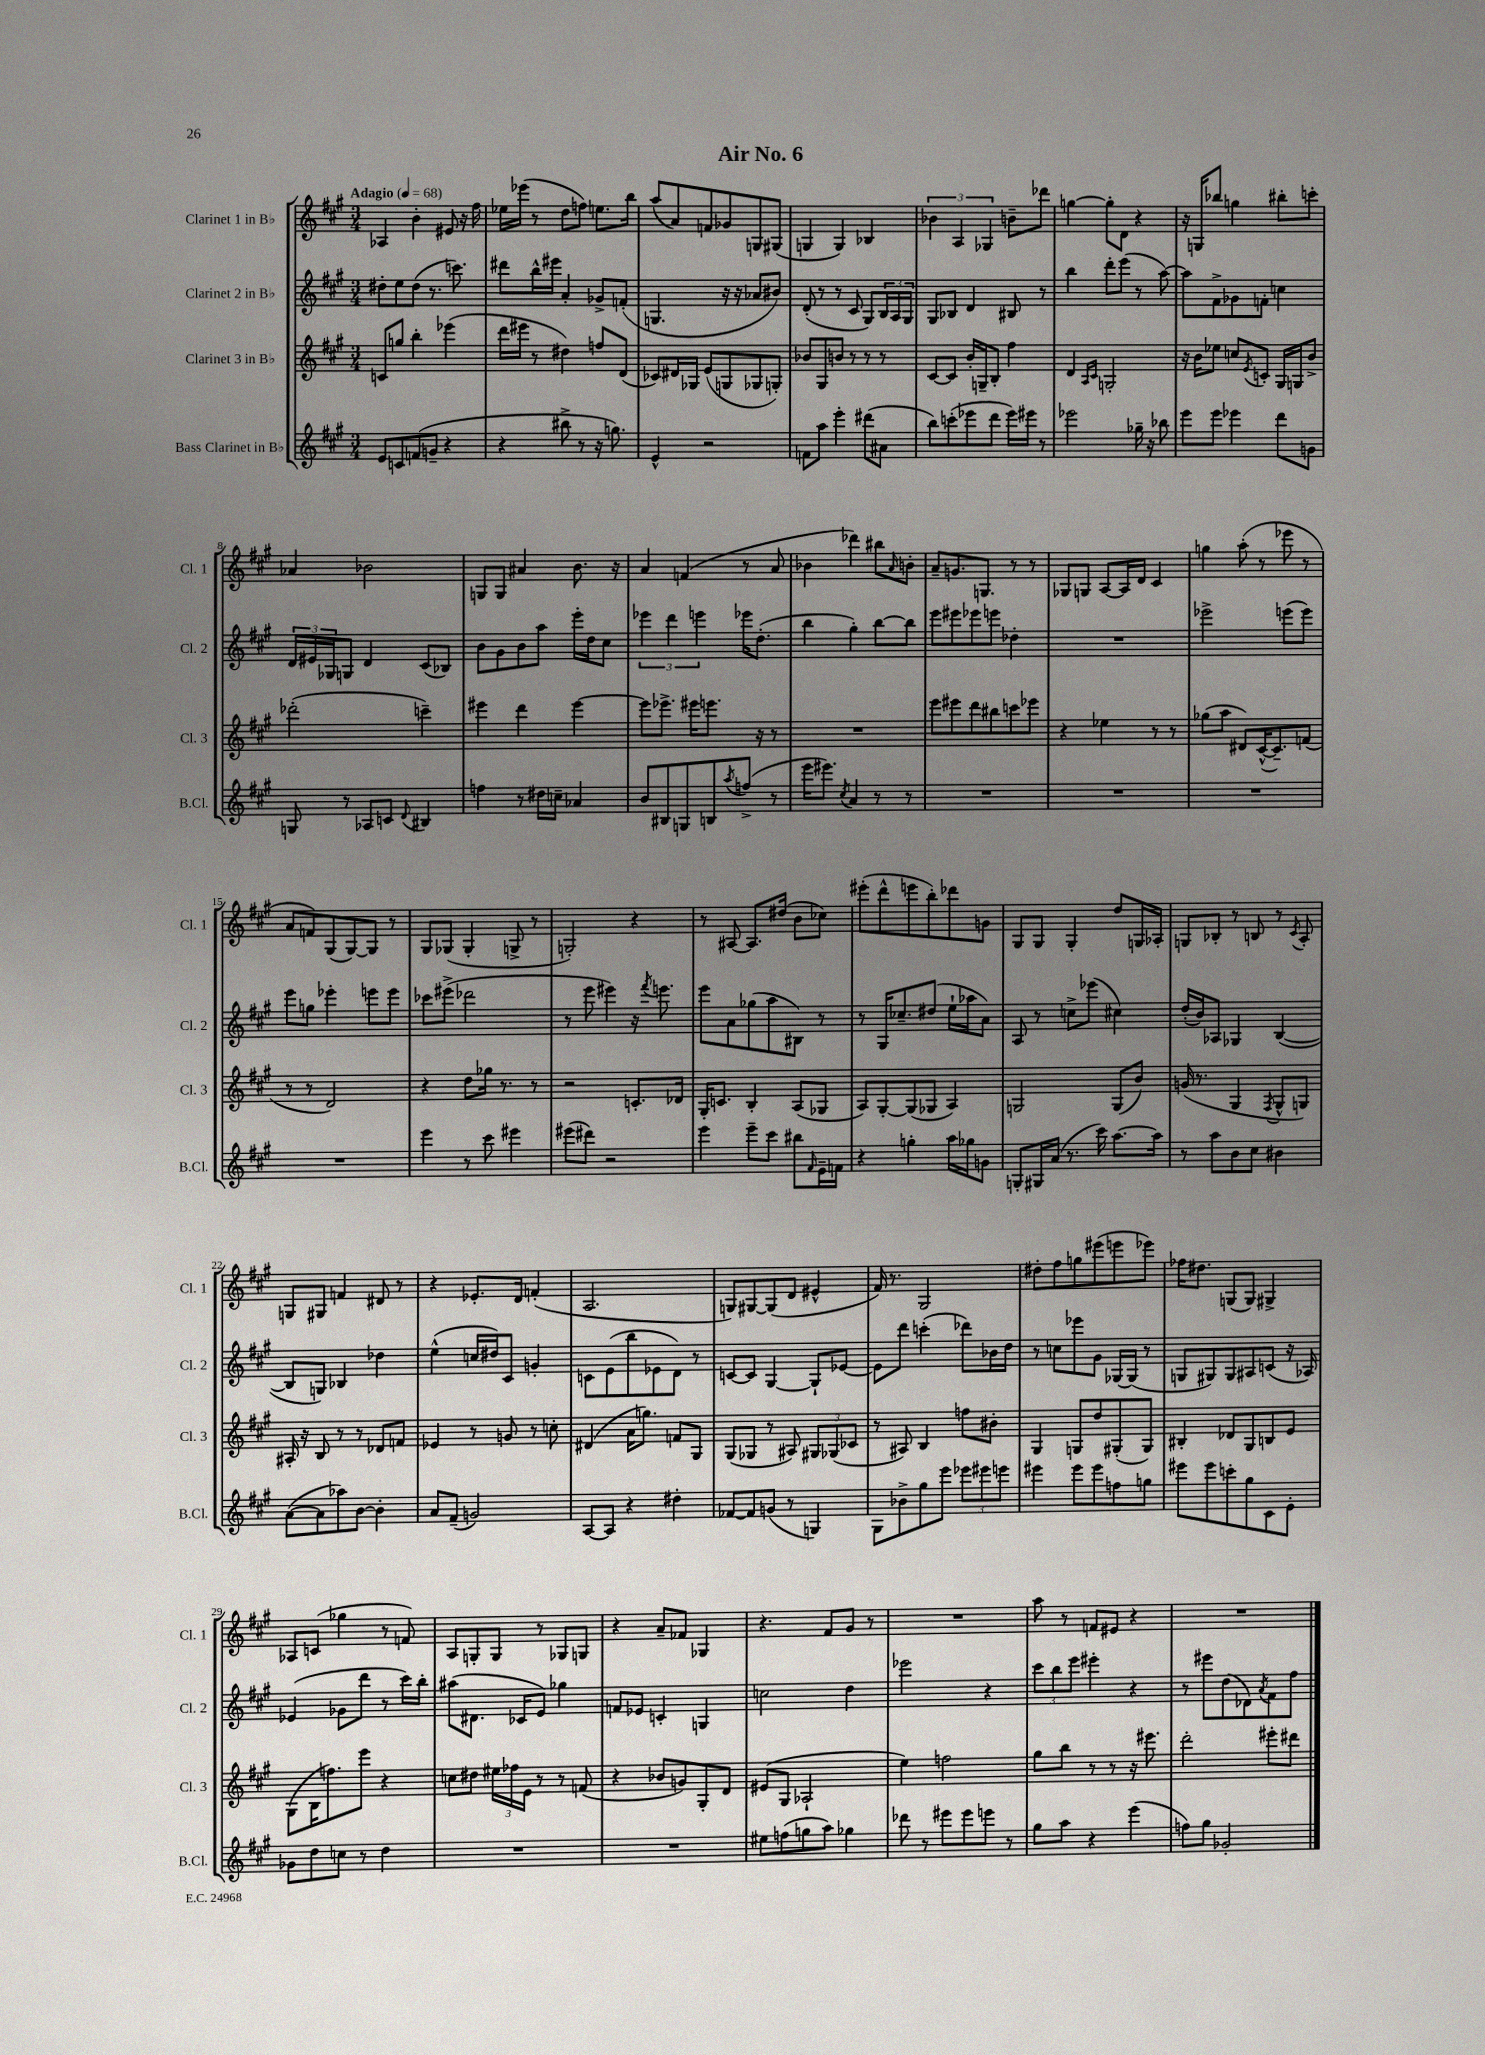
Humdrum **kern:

**kern	**kern	**kern	**kern
*staff4	*staff3	*staff2	*staff1
*clefG2	*clefG2	*clefG2	*clefG2
*k[f#c#g#]	*k[f#c#g#]	*k[f#c#g#]	*k[f#c#g#]
*M3/4	*M3/4	*M3/4	*M3/4
*MM68	*MM68	*MM68	*MM68
8e	8c	8dd#'	4A-
8c	8gg	8ee	.
(8f	4bb'	(8dd#	4b'
8g~	.	8.r	.
4r	(4eee-	.	8e#
.	.	8.ccc)	.
.	.	.	16r
.	.	.	16ff#
=	=	=	=
4r	16ddd	8ddd#	16ee-
.	16eee#	.	(16eee-
.	8r	16bb^^	8r
.	.	16eee#	.
8bb#^	4dd#)	4a'	8dd
8r	.	.	8ff)
16r	8ff	8g-^	8.ee
8.gg)	.	.	.
.	(8d	(8f'	.
.	.	.	16bb
=	=	=	=
4e^^	8c-)	4.G	(8aa
.	16d#	.	8a)
.	16G-	.	.
2r	(8e	.	8f
.	8G	16r	8g-
.	.	16r	.
.	8G-	8a-	8G
.	8G')	8b#)	(8G#
=	=	=	=
8f	8b-	(8d'	4G
8aa	8G#	8r	.
4eee'	8b	8r	4G)
.	8r	8c#	.
(8ddd#	8r	8G#)	4B-
8a#	8r	24B	.
.	.	24A	.
.	.	24G#	.
=	=	=	=
8bb)	[8c#	8G#	6b-
(8ccc'	8c#]	8B-	.
.	.	.	6A
8eee-	16b'	4d	.
.	16G~	.	.
.	.	.	6G-
8ddd	8B'	.	.
16eee-)	4ff#	8B#	8b~
16eee#	.	.	.
8r	.	8r	8ddd-
=	=	=	=
2eee-	4d	4bb	[4gg
.	16qqA	.	.
.	16qqc#	.	.
.	2G'	8ddd'	8gg']
.	.	(8eee	8d
16gg-~	.	8r	4r
16r	.	.	.
8bb-	.	[8aa)	.
=	=	=	=
8eee	16r	8aa]	16r
.	16b	.	16G
8eee	8ee-	8f#^	8bb-
4eee-	8cc	8g-	4gg
.	8qe	.	.
.	8c'	8f'	.
8ddd	16G#	4cc	8bb#'
.	16G	.	.
8g	8b^	.	8ccc'
=	=	=	=
8G	(2ddd-'	24d	4a-
.	.	24e#	.
.	.	24G-	.
8r	.	8G	.
8A-	.	4d	2b-
8c	.	.	.
8qqd	.	.	.
4B#	4ccc~)	(8c#	.
.	.	8B-)	.
=	=	=	=
4ff	4eee#	8b	8G
.	.	8g#	8G
8r	4ddd	8b	4a#
16dd#	.	8aa	.
16cc~	.	.	.
4a-	[4eee#	16eee'	8.b
.	.	16dd	.
.	.	8cc#	.
.	.	.	16r
=	=	=	=
8b	8eee#]	6eee-	4a
8B#	8.eee-^	.	.
.	.	6ddd	.
8G	.	.	(4f
.	16eee#	.	.
.	.	6eee	.
8B	8.eee	.	.
8qaa	.	.	.
(8ff^	.	16eee-	8r
.	16r	(8.dd'	.
8r	8r	.	8a
=	=	=	=
16eee	2.r	4bb	4b-
8.eee#)	.	.	.
8qcc#	.	.	.
4a	.	4gg#')	4ddd-)
8r	.	[8bb	8bb#
.	.	.	16qqa
8r	.	8bb]	8b'
=	=	=	=
2.r	8eee	8eee	8a~
.	8eee#	8eee#	8.g
.	8ddd	8eee-	.
.	.	.	8.G
.	8bb#	8eee	.
.	8ccc	4dd-'	8r
.	8eee-	.	8r
=	=	=	=
2.r	4r	2.r	8G-
.	.	.	8G
.	4ee-	.	[8A
.	.	.	16A]
.	.	.	16d
.	8r	.	4c#
.	8r	.	.
=	=	=	=
2.r	(8gg-	2eee-^	4gg
.	8aa	.	.
.	8d#)	.	(8aa'
.	([16c#^^	.	8r
.	8.c#~])	.	.
.	.	(8eee	8eee-
.	(8f	8eee)	8r
=	=	=	=
2.r	8r	8eee	8a
.	8r	8gg	8f)
.	2d)	4eee-'	(8G#
.	.	.	[8G#)
.	.	8eee	8G#]
.	.	8eee	8r
=	=	=	=
4eee	4r	8ccc-	8G#
.	.	(8eee#^	(8G-
8r	8dd	2ddd-	4G-'
8ccc#	16gg-	.	.
.	8.r	.	.
4eee#	.	.	8G^
.	8r	.	8r
=	=	=	=
(8eee#	2r	8r	2G')
8ddd#)	.	8eee	.
2r	.	4eee#)	.
.	8.c'	16r	4r
.	.	8qfff#	.
.	.	8.eee	.
.	16d-	.	.
=	=	=	=
4eee	16G#'	8eee	8r
.	8.c	.	.
.	.	8a	[8A#
8eee~	4B'	(8gg-	8.A#]
8ccc#	.	8aa	.
.	.	.	(16dd#
8bb#	(8A	8B#)	8b
16qqf#	.	.	.
16e~	8G-	8r	8cc-)
16f	.	.	.
=	=	=	=
4r	8A)	8r	(8eee#'
.	[8G#'	16G#	8ddd^^
.	.	8.cc-~	.
4gg'	(8G#]	.	8eee
.	8G-	(8dd#	8bb')
16aa	4A)	16ee`	8ddd-
16gg-	.	16aa-	.
8g	.	8a)	8g
=	=	=	=
8G'	2G	8A	8G#
16G#	.	8r	8G#
(16a	.	.	.
8.r	.	8cc^	4G#'
.	.	(8eee-	.
16ccc#)	.	.	.
[8.aa	(8G	4cc#)	8dd
.	8b)	.	16G
16aa]	.	.	16A-'
=	=	=	=
8r	(16g	(16dd'	8G
.	8.r	16b)	.
8aa	.	8A-	8B-'
8b	4G#	4G-	8r
8cc#	.	.	8B
.	8qF#	.	.
4b#	8G#^^	([4B	8r
.	.	.	8qc#
.	8G)	.	8A'
=	=	=	=
([8a	16A#'	8B]	8G
.	16r	.	.
8a]	8B	8G)	8G#
8aa-)	8r	4B-	4f
[8b	8r	.	.
4b']	8d-	4dd-	8d#
.	8f	.	8r
=	=	=	=
8a	4e-	(4ee^^	4r
(8f#~	.	.	.
2g)	8r	16cc	8.e-'
.	.	16dd#)	.
.	8g	8c#	.
.	.	.	16d
.	8r	4g'	(4f'
.	8cc'	.	.
=	=	=	=
[8A	(4d#	8c	2.A
8A]	.	(8e	.
4r	16a	8bb	.
.	8.gg)	.	.
.	.	8e-	.
4dd#'	8f	8d)	.
.	8G#	8r	.
=	=	=	=
[8f-	(8G#	[8c	8G)
8f-]	8G-	8c]	[8G#
(8g	8r	[4G#	(8G#]
8r	8A#)	.	8d
4G)	12G#	8G#`]	4e#^^
.	(12G-	.	.
.	.	[8e-	.
.	12c-	.	.
=	=	=	=
8G#	8r	8e-]	16f#)
.	.	.	8.r
8b-^	8A#)	8ddd	.
8gg#	4B	(4ccc'	2G#
8eee	.	.	.
12eee-	8ff	8ddd-)	.
12eee#	.	.	.
.	8b#'	16b-	.
12eee	.	.	.
.	.	16dd	.
=	=	=	=
4eee#	4G#	8r	8dd#'
.	.	8cc	8ff#
8eee#	8G	8eee-	8gg
8eee#	8dd	8g#	(8eee#
8ff	(8G#'	[16G-	8eee
.	.	(16G-]	.
8gg	8G#)	8r	8eee-)
=	=	=	=
8eee#	4B#'	8G	16ff-
.	.	.	8.dd#
8eee#	.	8G#)	.
8ccc'	8d-	8G#	(8G
8gg#	8G#	8A#	8G)
8c#	8B	(8c	4G#^
8e'	8e	16r	.
.	.	16A-)	.
=	=	=	=
8g-	(8G#	(4e-	8A-
8dd	16B	.	(8c
.	8.ff)	.	.
8cc	.	8g-	4gg-
8r	8eee	8ddd	.
4dd	4r	8r	8r
.	.	16ccc#)	8f)
.	.	16bb'	.
=	=	=	=
2.r	8cc	(8aa#	8A
.	8dd#	8.d#	8G'
.	24ee#	.	8G
.	24ff-	.	.
.	.	16c-	.
.	24e	.	.
.	8r	8e)	8r
.	8r	4gg-	8G-
.	(8f	.	8G
=	=	=	=
2.r	4r	8f	4r
.	.	8e-	.
.	8b-	4c'	8a~
.	8g)	.	8f-
.	8G#'	4G	4G-
.	8d	.	.
=	=	=	=
8ee#	(8e#	2cc	4.r
(8ff	8G#	.	.
8gg	2A-`	.	.
8aa)	.	.	8f#
4gg-	.	4dd	8g#
.	.	.	8r
=	=	=	=
8ddd-	4ee)	2eee-	2.r
8r	.	.	.
8eee#	2ff	.	.
8eee#	.	.	.
8eee	.	4r	.
8r	.	.	.
=	=	=	=
8gg#	8gg#	12ccc#	8aa
.	.	12bb	.
8aa	8bb	.	8r
.	.	12eee	.
4r	8r	4eee#'	8f
.	8r	.	8e#
(4eee	16r	4r	4r
.	8.eee#	.	.
=	=	=	=
8ff)	2ddd'	8r	2.r
8gg#	.	8eee#	.
2g-'	.	(8dd	.
.	.	8d-)	.
.	.	8qa	.
.	8eee#'	8f#	.
.	8ddd#	8ff#	.
==	==	==	==
*-	*-	*-	*-
